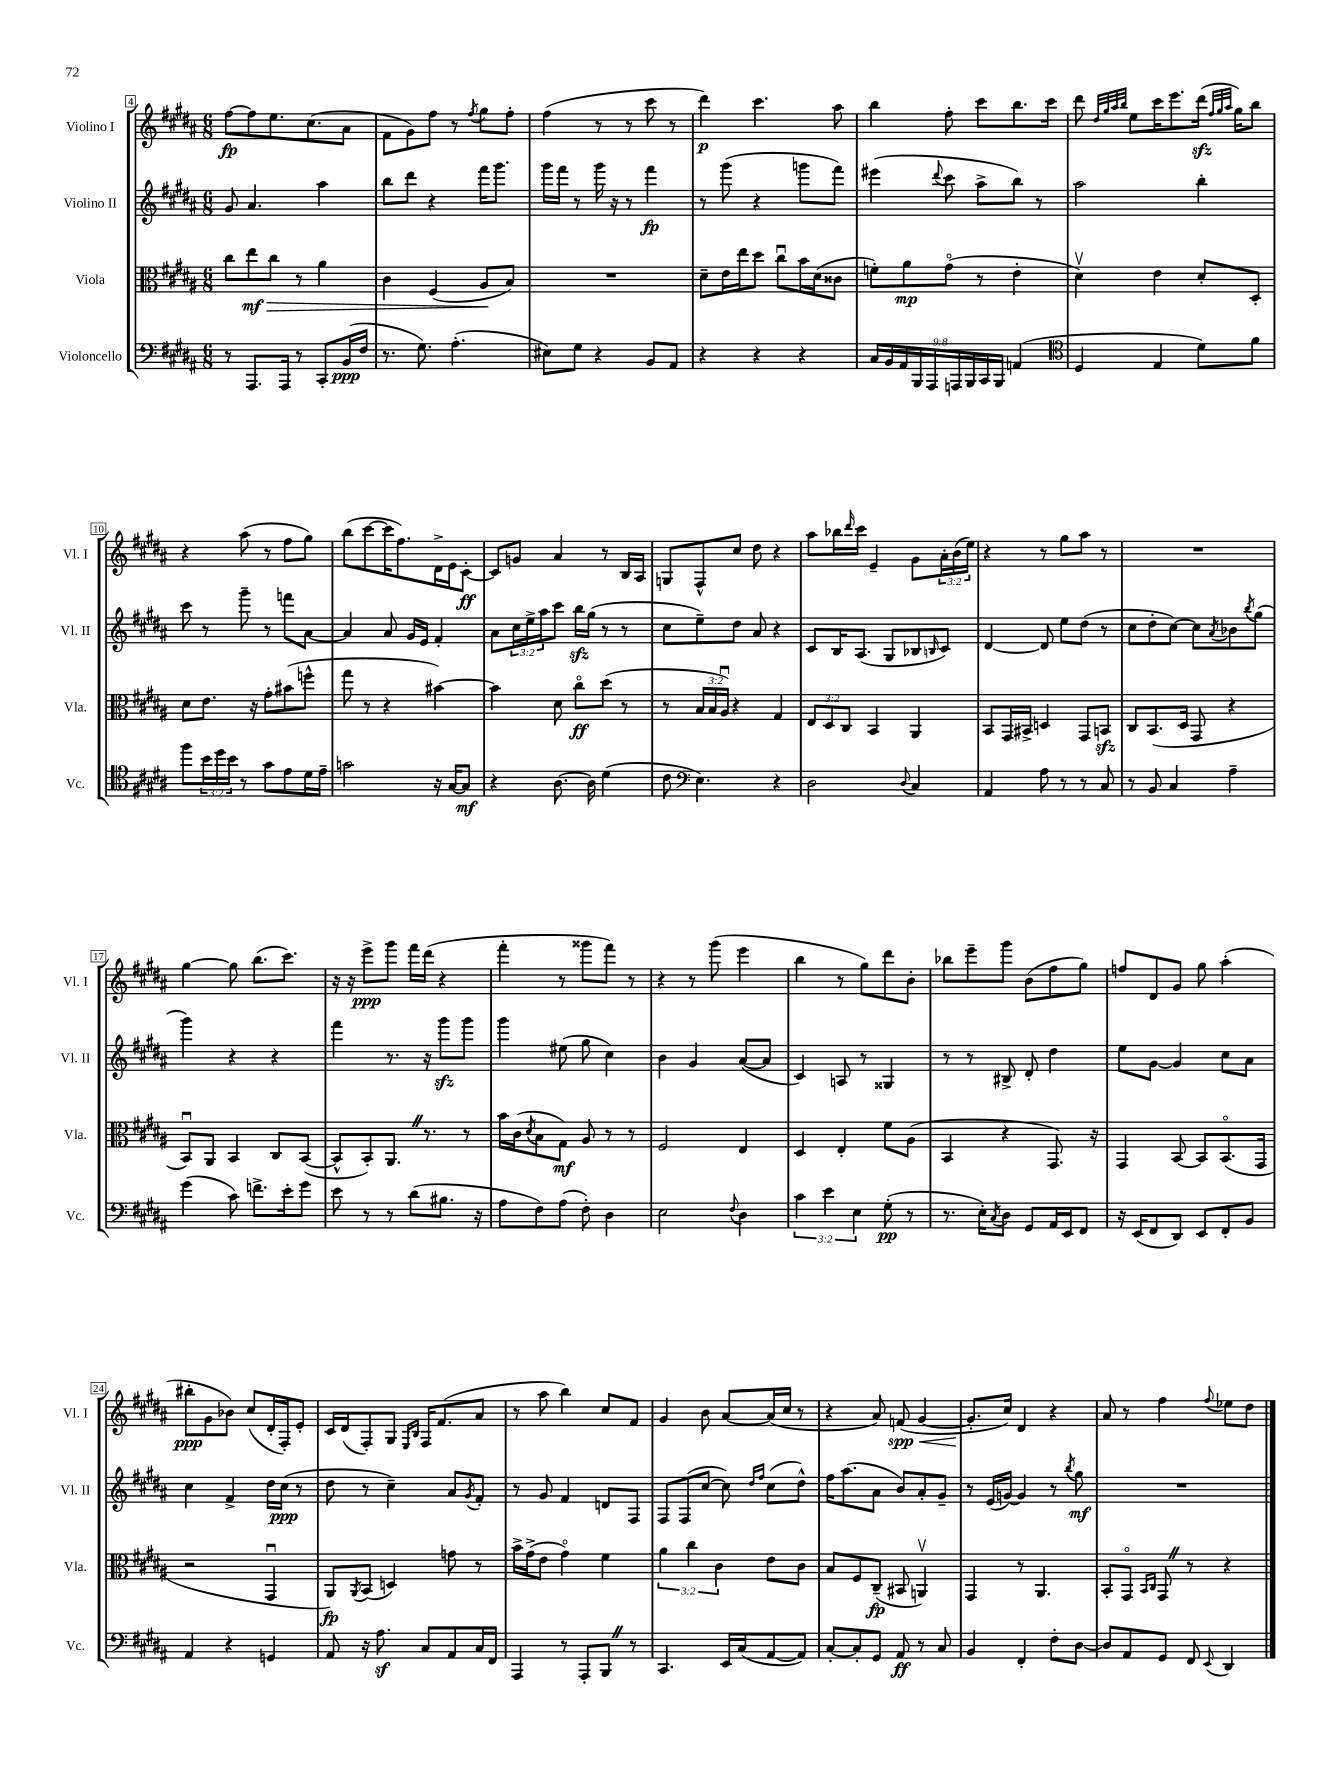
<<
\new StaffGroup <<
\new Staff = "s0" \with { instrumentName = "Violino I" shortInstrumentName = "Vl. I" } {
    \clef treble \key b \major \numericTimeSignature \time 6/8 \override Staff.TupletNumber.text = #tuplet-number::calc-fraction-text
    fis''8~\fp fis''8 e''8. cis''8.( ais'8 |
    fis'8 gis'8) fis''8 r8 \acciaccatura { fis''8 } gis''8 fis''8-. |
    fis''4( r8 r8 cis'''8 r8 |
    dis'''4\p) cis'''4. ais''8 |
    b''4 fis''8-. cis'''8 b''8. cis'''16 |
    dis'''8 \grace { dis''32 gis''32 ais''32 b''32 } e''8 cis'''16 e'''8. dis'''16\sfz( \grace { fis''32 gis''32 ais''32 } gis''16) b''8 |
    r4 ais''8( r8 fis''8 gis''8) |
    b''8( cis'''8~ cis'''16 fis''8.) dis'16-> e'16 cis'8~-.\ff |
    cis'8 g'8 ais'4 r8 b16 ais16 |
    g8 fis8-^ cis''8 dis''8 r4 |
    ais''8 bes''16 \grace { dis'''16 } cis'''16 e'4-- gis'8 \tuplet 3/2 { ais'16-. b'16( e''16) } |
    r4 r8 gis''8 ais''8 r8 |
    R2. |
    gis''4~ gis''8 b''8.( cis'''8.) |
    r16 r16 e'''8->\ppp gis'''8 fis'''16 dis'''16( r4 |
    fis'''4-. r8 gisis'''8 fis'''8) r8 |
    r4 r8 gis'''8( e'''4 |
    b''4 r8 gis''8) dis'''8 b'8-. |
    bes''8 e'''8-- gis'''8 b'8( fis''8 gis''8) |
    f''8 dis'8 gis'8 gis''8 ais''4-.( |
    bis''8-.\ppp gis'8 bes'8) cis''8( dis'16-. fis16-.) e'8-. |
    cis'16 dis'16( fis8-.) gis8 \grace { e16 b16 } fis16 fis'8.( ais'8 |
    r8 ais''8 b''4) cis''8 fis'8 |
    gis'4 b'8 ais'8~ ais'16( cis''16 r8 |
    r4 ais'8) f'8\spp\<( gis'4~ |
    gis'8.-.\! cis''16) dis'4 r4 |
    ais'8 r8 fis''4 \appoggiatura { fis''8 } ees''8 dis''8 \bar "|." |
}
\new Staff = "s1" \with { instrumentName = "Violino II" shortInstrumentName = "Vl. II" } {
    \clef treble \key b \major \numericTimeSignature \time 6/8 \override Staff.TupletNumber.text = #tuplet-number::calc-fraction-text
    gis'8 ais'4. ais''4 |
    b''8 dis'''8 r4 fis'''16 gis'''8. |
    gis'''16 fis'''16 r8 gis'''16 r16 r8 fis'''4\fp |
    r8 gis'''8( r4 g'''8 fis'''8) |
    eis'''4( \appoggiatura { dis'''8 } cis'''8 ais''8-> b''8) r8 |
    ais''2 b''4-. |
    cis'''8 r8 gis'''8-- r8 f'''8 ais'8~ |
    ais'4 ais'8 gis'16 e'16 fis'4-. |
    ais'8 \tuplet 3/2 { cis''16 e''16-> ais''16 } cis'''8 b''16\sfz gis''16( r8 r8 |
    cis''8 e''8--) dis''8 ais'8 r4 |
    cis'8 b16 ais8.( gis8 bes8 \grace { b16 } cis'8) |
    dis'4~ dis'8 e''8 dis''8( r8 |
    cis''8 dis''8-. cis''8~) cis''8 \acciaccatura { ais'8 } bes'8 \acciaccatura { b''8 } gis''8( |
    gis'''4) r4 r4 |
    fis'''4 r8. r16 gis'''8\sfz gis'''8 |
    gis'''4 eis''8( gis''8 cis''4) |
    b'4 gis'4 ais'8~( ais'8 |
    cis'4) a8 r8 gisis4 |
    r8 r8 bis8-> dis'8-. dis''4 |
    e''8 gis'8~ gis'4 cis''8 ais'8 |
    cis''4 fis'4-> dis''16 cis''16\ppp( r8 |
    dis''8 r8 cis''4--) ais'8 \acciaccatura { gis'8 } fis'8-. |
    r8 gis'8 fis'4 d'8 fis8 |
    fis8 fis8( cis''8~ cis''8) \grace { dis''16 fis''16 } cis''8( dis''8-^) |
    fis''16 ais''8.( ais'8 b'8) ais'8-. gis'8-- |
    r8 e'16( g'16~) g'4 r8 \acciaccatura { b''8 } gis''8\mf |
    R2. \bar "|." |
}
\new Staff = "s2" \with { instrumentName = "Viola" shortInstrumentName = "Vla." } {
    \clef alto \key b \major \numericTimeSignature \time 6/8 \override Staff.TupletNumber.text = #tuplet-number::calc-fraction-text
    cis''8 e''8\mf\> cis''8 r8 ais'4 |
    cis'4 fis4( ais8\! b8) |
    R2. |
    dis'8-- e'16 e''16 dis''8 cis''8\downbow b'16 dis'16( cisis'8 |
    f'8-.) ais'8\mp gis'8\flageolet( r8 e'4-. |
    dis'4\upbow) e'4 dis'8-. dis8-. |
    dis'8 e'8. r16 gis'8-. bis'8( f''8-^ |
    gis''8 r8 r4 bis'4~) |
    bis'4 dis'8 cis''8\flageolet\ff dis''8( r8 |
    r8 \tuplet 3/2 { b16 b16 ais16\downbow) } r4 gis4 |
    \tuplet 3/2 { e8 dis8 cis8 } b,4 ais,4 |
    b,8 gis,16 bis,16-> d4 gis,8 b,8\sfz |
    cis8 b,8.( dis16 gis,8 r4 |
    b,8\downbow) ais,8 b,4 cis8 b,8~( |
    b,8-^ b,8-.) ais,8. \once \override BreathingSign.text = \markup { \musicglyph "scripts.caesura.straight" } \breathe r8. r8 |
    b'16 cis'16( \acciaccatura { dis'8 } b8 gis8\mf) ais8 r8 r8 |
    fis2 e4 |
    dis4 e4-. fis'8 ais8( |
    b,4 r4 gis,8.) r16 |
    gis,4 b,8~ b,8 b,8.\flageolet( gis,16 |
    r2 gis,4\downbow |
    ais,8\fp) \acciaccatura { ais,8 } b,8( d4) g'8 r8 |
    b'16-> gis'16->( e'8 gis'4\flageolet) fis'4 |
    \tuplet 3/2 { ais'4 cis''4 cis'4 } e'8 cis'8 |
    b8 fis8 cis8--\fp( bis,8 a,4\upbow) |
    gis,4 r8 ais,4. |
    b,8-. gis,8\flageolet \grace { b,16 cis16 } gis,8 \once \override BreathingSign.text = \markup { \musicglyph "scripts.caesura.straight" } \breathe r8 r4 \bar "|." |
}
\new Staff = "s3" \with { instrumentName = "Violoncello" shortInstrumentName = "Vc." } {
    \clef bass \key b \major \numericTimeSignature \time 6/8 \override Staff.TupletNumber.text = #tuplet-number::calc-fraction-text
    r8 ais,,8. ais,,16 r8 cis,8-. b,16\ppp( fis16 |
    r8. gis8.) ais4.-.( |
    eis8) gis8 r4 b,8 ais,8 |
    r4 r4 r4 |
    \tuplet 9/8 { cis16 b,16 ais,16 b,,16 ais,,16 a,,16 b,,16 cis,16 b,,16 } a,4( |
    \clef tenor dis4 e4 dis'8) fis'8 |
    fis''8 \tuplet 3/2 { b'16 dis''16 b'16 } r8 gis'8 e'8 dis'16 e'16-- |
    g'2 r16 gis16~ gis8\mf |
    r4 ais8.~ ais16 dis'4( |
    cis'8 \clef bass e4.) r4 |
    dis2 \appoggiatura { dis8 } cis4 |
    ais,4 ais8 r8 r8 cis8 |
    r8 b,8 cis4 ais4-- |
    gis'4( cis'8) f'8.-> e'16-. gis'8 |
    e'8 r8 r8 dis'8( bis8. r16 |
    ais8 fis8) ais8( fis8-.) dis4 |
    e2 \appoggiatura { fis8 } dis4 |
    \tuplet 3/2 { cis'4 e'4 e4 } gis8-.\pp( r8 |
    r8. e16-.) \acciaccatura { cis8 } dis8 gis,8 ais,16 e,16 fis,8 |
    r16 e,16( fis,8 dis,8) e,8 fis,8-. b,8 |
    ais,4 r4 g,4 |
    ais,8 r16 ais8.\sf cis8 ais,8 cis16 fis,16 |
    ais,,4 r8 ais,,8-. b,,8 \once \override BreathingSign.text = \markup { \musicglyph "scripts.caesura.straight" } \breathe r8 |
    cis,4. e,16 cis16( ais,8~ ais,8) |
    cis8~-. cis8-. gis,8 ais,8\ff r8 cis8 |
    b,4 fis,4-. fis8-. dis8~ |
    dis8 ais,8 gis,8 fis,8 \appoggiatura { e,8 } dis,4 \bar "|." |
}
>>
>>
\layout { \context { \Score currentBarNumber = #4 \override BarNumber.stencil = #(make-stencil-boxer 0.1 0.3 ly:text-interface::print) } }
